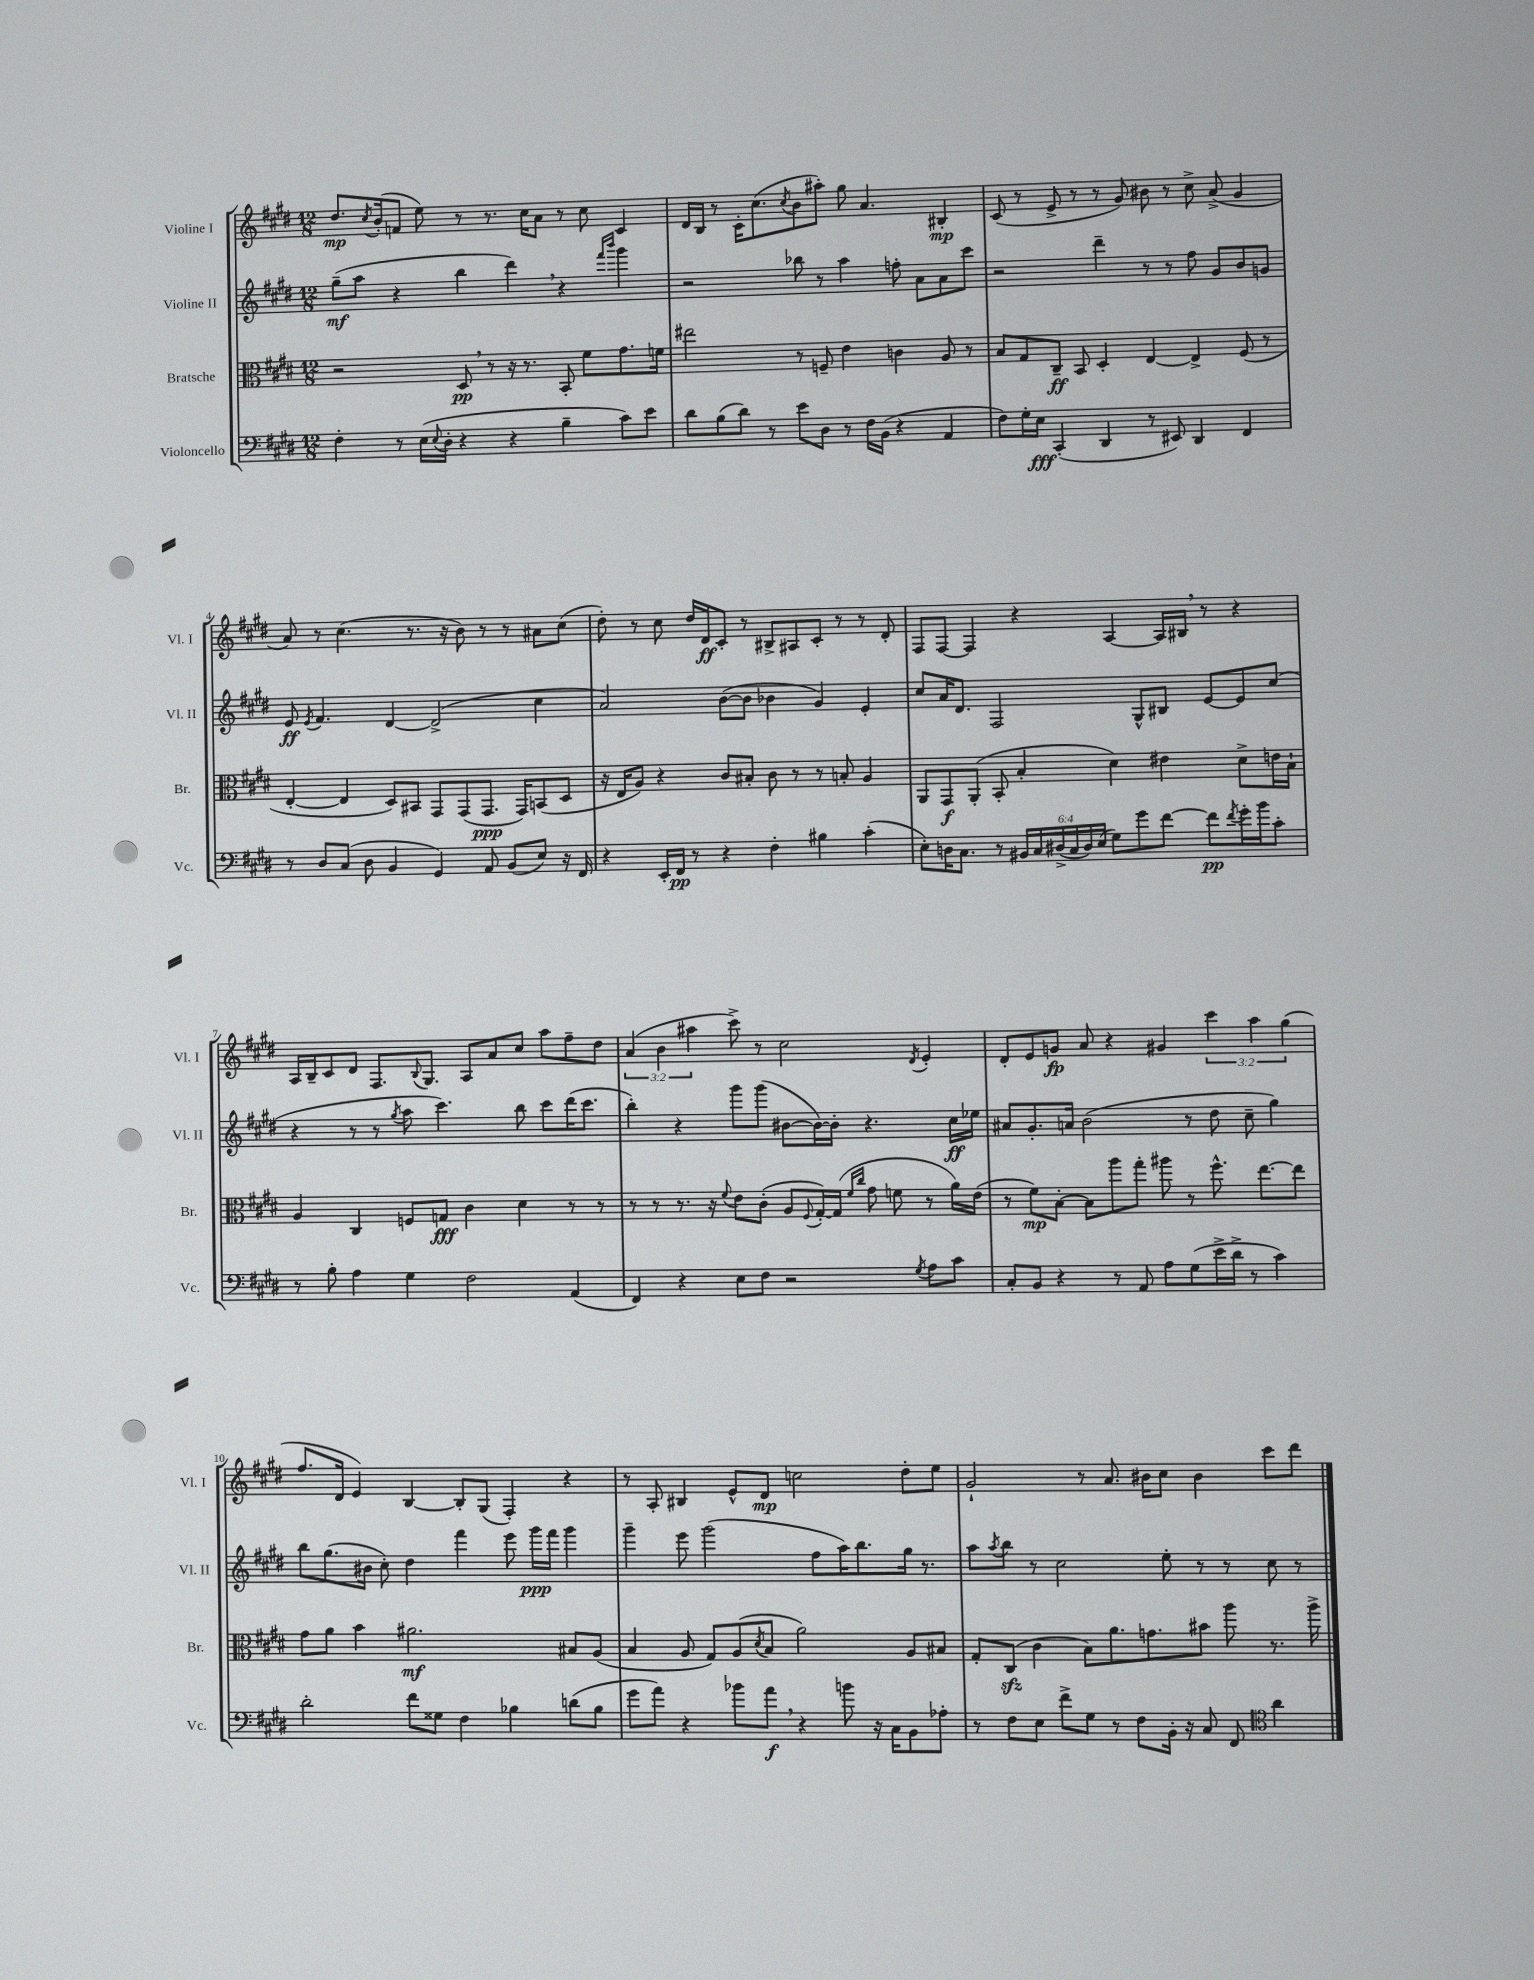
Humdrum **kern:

**kern	**kern	**kern	**kern
*staff4	*staff3	*staff2	*staff1
*clefF4	*clefC3	*clefG2	*clefG2
*k[f#c#g#d#]	*k[f#c#g#d#]	*k[f#c#g#d#]	*k[f#c#g#d#]
*M12/8	*M12/8	*M12/8	*M12/8
4F#'	2r	(8gg#~	8.dd#
.	.	8aa	.
.	.	.	8qcc#
.	.	.	(16b'
8r	.	4r	8f
(16E	.	.	8ee)
8qqE	.	.	.
16D#'	.	.	.
4r	8D#	4bb	8r
.	8r	.	8.r
4r	16r	4ddd#)	.
.	8.r	.	16cc#
.	.	.	8a
4B~	8BB'	4r	8r
.	8f#	.	8cc#
.	.	16qqfff#	.
.	.	16qqbbb	.
8c#)	8.g#	4ggg#	4c#
8e	.	.	.
.	16f	.	.
=	=	=	=
8d#	2ee#	2r	16d#
.	.	.	16B
(8B	.	.	8r
8d#)	.	.	16c#'
.	.	.	(8.cc#
8r	.	.	.
.	.	.	8qcc#
8e	8r	8bb-	8b
8D#	8F~	8r	8aa#')
8r	4e	4aa	8gg#
16F#	.	.	4.a
(16BB	.	.	.
4r	4c	8ff'	.
.	.	8a	.
4AA	8A	8a	4B#'
.	8r	8ccc#	.
=	=	=	=
8F#)	8B	2r	(8c#
16G#'	8G#	.	8r
16E	.	.	.
(4CC#'	8C#~	.	8e^
.	8BB	.	8r
4DD#	4D#'	4ddd#~	8r
.	.	.	8g#)
8r	[4E	8r	8b#
8EE#)	.	8r	8r
4DD#	4E^]	8ff#	8cc#^
.	.	8g#	(8a^
4FF#	(8F#	8b	4g#
.	8r	8g	.
=	=	=	=
8r	[4E'	8e	8a)
.	.	8qe	.
8D#	.	4.f#	8r
(8C#	4E]	.	(4.cc#
8D#	.	.	.
4BB	8D#)	[4d#	.
.	8BB#	.	8.r
4GG#)	8GG#	(2d#^]	.
.	.	.	16r
.	(8GG#	.	8b)
8AA	8.GG#	.	8r
(8BB	.	.	8r
.	16GG#)	.	.
8E)	(8BB	4cc#	8a#
16r	8D#	.	(8cc#
16FF#	.	.	.
=	=	=	=
4r	16r	2a)	8dd#')
.	16E	.	.
.	8A)	.	8r
16EE'	4r	.	8cc#
16FF#	.	.	.
8r	.	.	16dd#
.	.	.	16d#
4r	8c#	([8b	8c#'
.	8B#'	8b]	8r
4F#'	8c#	4b-	8B#^
.	8r	.	8A#
4B#	8r	4g#)	8c#'
.	8B'	.	8r
(4c#'	4A	4e'	8r
.	.	.	8d#'
=	=	=	=
8E')	8AA	8cc#	8F#
16D	8GG#	16a	[8F#
8.C#	.	8.d#	.
.	(8AA'	.	4F#]
8r	8BB'	2F#	.
24BB#	4B'	.	4r
24C#	.	.	.
(24D#^	.	.	.
24C#	.	.	.
24D#)	.	.	.
(24E	.	.	.
8G#)	4d#)	.	[4A
8g#	.	8G#^^	.
[8f#	4e#	8B#	16A]
.	.	.	16B#
8f#]	.	[8e	8r
8qf#	.	.	.
16g#'	8d#^	8e]	4r
16b	.	.	.
8c#'	16e	(8cc#	.
.	16B`	.	.
=	=	=	=
8r	4A	4r	16A
.	.	.	16B~
8B'	.	.	8c#
4A	4C#	8r	8d#
.	.	8r	8.F#
.	.	8qgg#	.
4G#	8F	8aa	.
.	.	.	8qqB
.	.	.	8.G#
.	8G	4.ccc#)	.
2F#	4c#	.	8A
.	.	.	8a
.	4d#	8bb	8cc#
.	.	8ccc#	8aa
(4AA	8r	(16ddd#	8ff#~
.	.	8.ccc#	.
.	8r	.	8dd#
=	=	=	=
4FF#)	8r	4bb')	(6a
.	8r	.	.
.	.	.	6b
4r	8.r	4r	.
.	.	.	6aa#
.	16r	.	.
.	8qqf#	.	.
8E	8e	8ggg#	8ccc#^)
8F#	(8c#'	(8ggg#	8r
2r	8A	[8b#	2cc#
.	8qqF#	.	.
.	[16G#')	16b#_)	.
.	(16G#]	16b#']	.
.	16qqf#	.	.
.	16qqcc#	.	.
.	8g#	4.r	.
.	8f	.	.
8qG#	.	.	8qd#
8A	8r	.	4e'
8c#	16a)	16cc#	.
.	(16e	16ee-	.
=	=	=	=
8C#'	8r	8a#	8d#'
8BB	8f#)	8.g#'	8e
4r	[8B'	.	8g
.	.	16a	.
.	8B]	(2b	8a
8r	8aa	.	4r
8AA	8gg#'	.	.
8A	8aa#	.	4g#
(8G#	8r	8r	.
16e^	8.ff#^^	8dd#	6ccc#
16d#^	.	.	.
8r	.	8cc#~	.
.	.	.	6aa
.	[8.ee	.	.
4c#)	.	4gg#)	.
.	.	.	(6gg#
.	8ee]	.	.
=	=	=	=
2d#'	8g#	8bb	8.ff#
.	8a	(8.gg#	.
.	.	.	16d#
.	4b	.	4e)
.	.	16b#	.
.	.	8cc#')	.
8f#	2.a#	4dd#	[4B
8G##	.	.	.
4F#	.	4fff#	8B']
.	.	.	(8G#
4B-	.	8eee	4F#')
.	.	16ggg#	.
.	.	16fff#	.
(8d	8B#	4ggg#	4r
8B-	(8A	.	.
=	=	=	=
8g#	4B	4ggg#~	8r
8a)	.	.	8A'
4r	8A	8eee	4B#
.	8G#)	(2ggg#	.
8b-	(8A	.	8e^^
.	8qd#	.	.
8a	8B	.	8d#
4r	2a)	.	2cc
.	.	8ff#	.
8b	.	16aa)	.
.	.	8.bb	.
16r	.	.	.
16C#	.	.	.
8BB	8A	16gg#	8dd#'
.	.	8.r	.
8A-'	8B#	.	8ee
=	=	=	=
8r	8G#'	8aa	2g#`
.	.	8qaa	.
8F#	(8C#	8bb	.
8E	4c#	8r	.
8f#^	.	2cc#	.
8G#	8B)	.	8r
8r	8.a	.	8.a
8F#	.	.	.
.	8.g	.	16b#
16BB'	.	8ee'	8cc#
16r	.	.	.
8C#	8b#	8r	4b#
8FF#	8aa	8r	.
*clefC4	*	*	*
4a	8.r	8cc#	8ccc#
.	.	8r	8ddd#
.	16aa^	.	.
==	==	==	==
*-	*-	*-	*-
